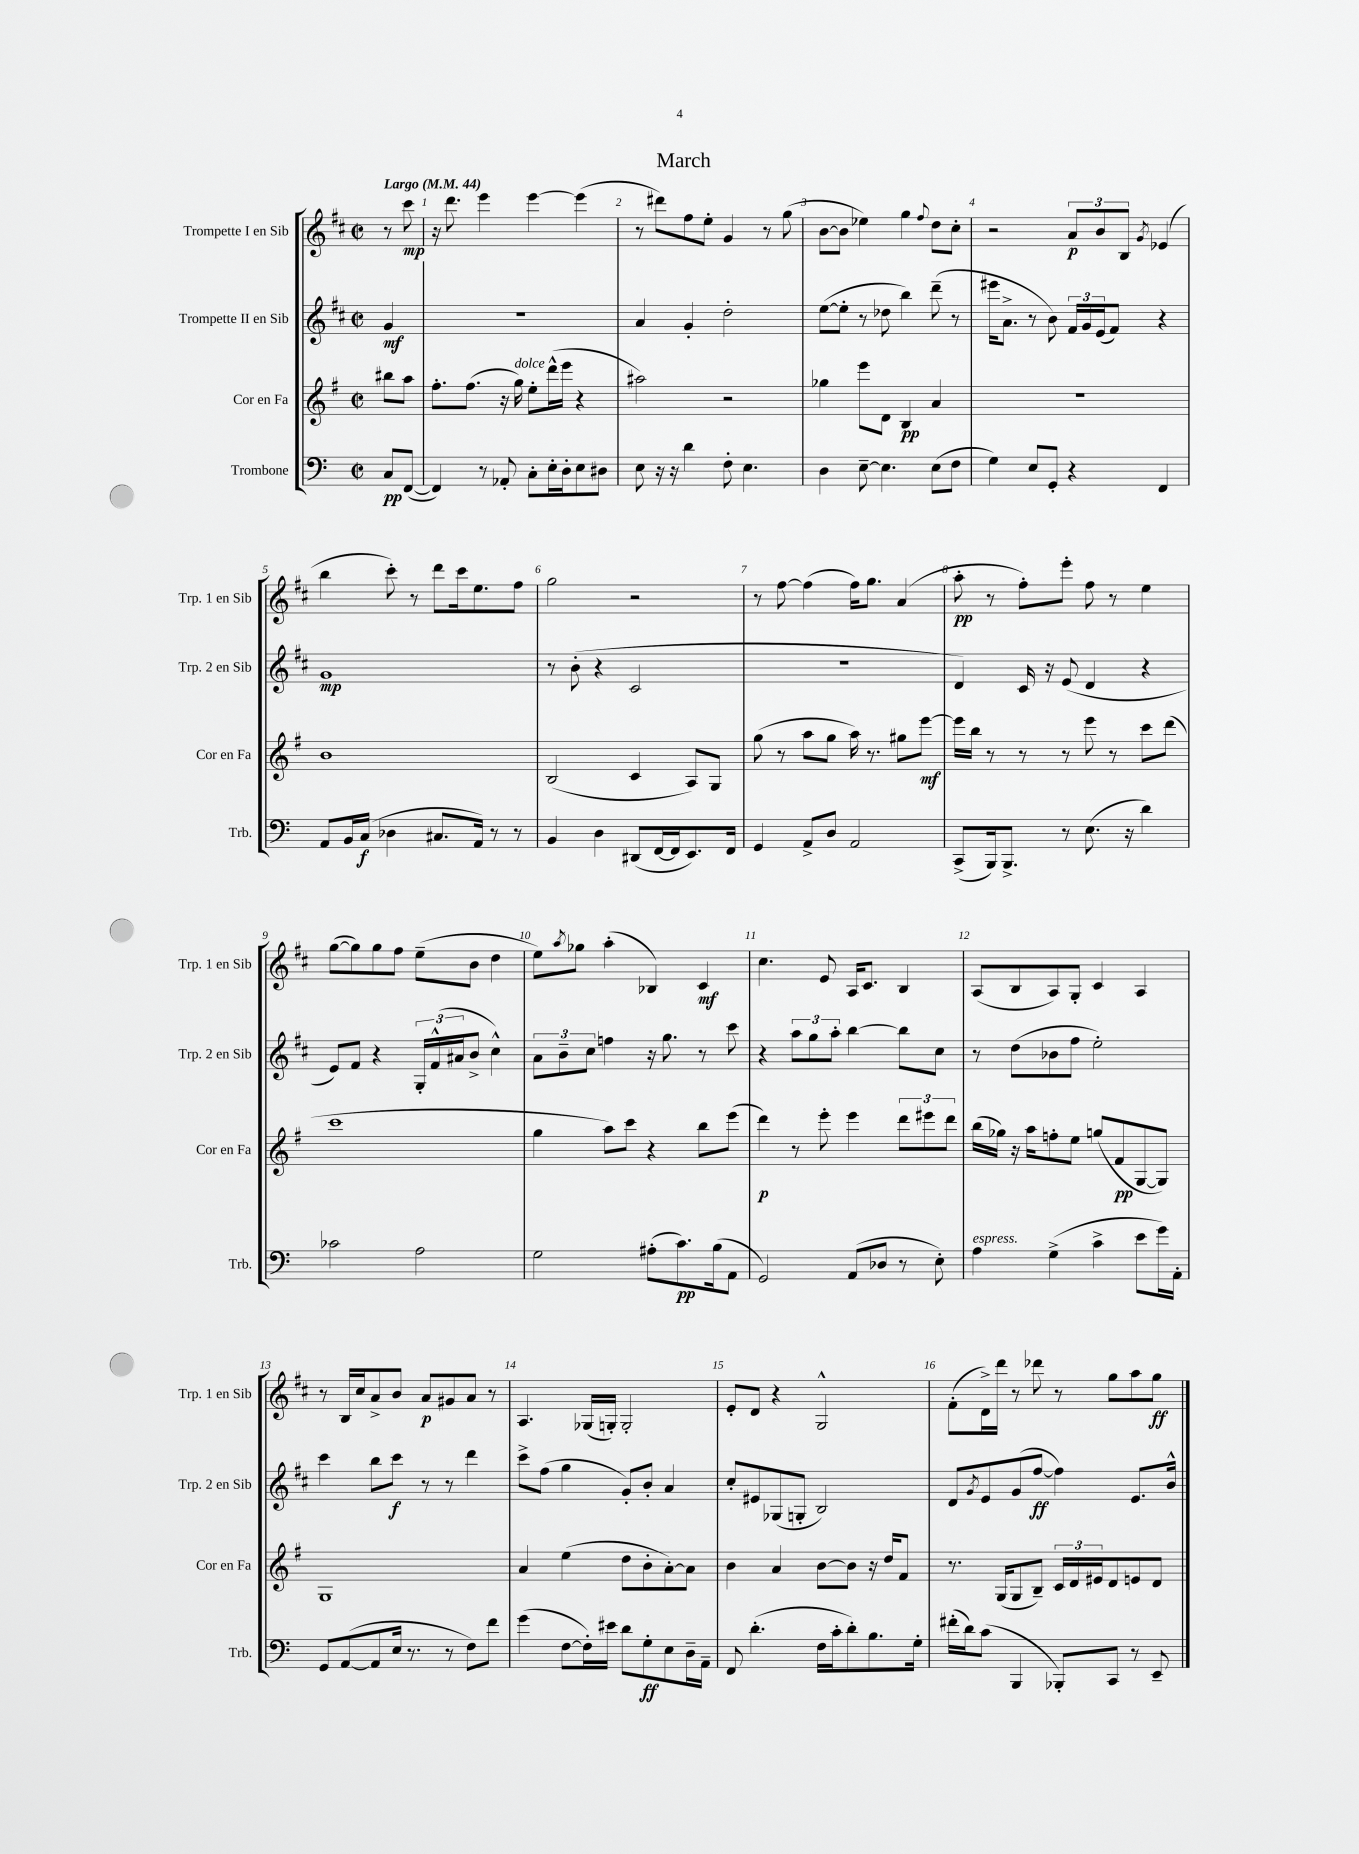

**kern	**dynam	**kern	**dynam	**kern	**dynam	**kern	**dynam
*part4	*part4	*part3	*part3	*part2	*part2	*part1	*part1
*staff4	*staff4	*staff3	*staff3	*staff2	*staff2	*staff1	*staff1
*I"Trombone	*	*I"Cor en Fa	*	*I"Trompette II en Sib	*	*I"Trompette I en Sib	*
*I'Trb.	*	*I'Cor en Fa	*	*I'Trp. 2 en Sib	*	*I'Trp. 1 en Sib	*
*clefF4	*	*clefG2	*	*clefG2	*	*clefG2	*
*k[]	*	*k[f#]	*	*k[f#c#]	*	*k[f#c#]	*
*M2/2	*	*M2/2	*	*M2/2	*	*M2/2	*
*met(c|)	*	*met(c|)	*	*met(c|)	*	*met(c|)	*
*MM44	*	*MM44	*	*MM44	*	*MM44	*
=	=	=	=	=	=	=	=
!	!	!	!	!	!	!LO:TX:a:B:t=Largo	!
8C/L	pp	8bb#X\L	.	4g/	mf	8r	.
([8FF/J	.	8aa\J	.	.	.	8ccc#\	mp
=1	=1	=1	=1	=1	=1	=1	=1
4FF/])	.	8.ff#'\L	.	1r	.	16r	.
.	.	.	.	.	.	8.ddd\	.
.	.	(8.ff#\J	.	.	.	.	.
8r	.	.	.	.	.	4eee\	.
8AA-X'/	.	16r	.	.	.	.	.
!	!	!LO:TX:a:i:t=dolce	!	!	!	!	!
.	.	16gg\)	.	.	.	.	.
8C'\L	.	8ee'\L	.	.	.	[4eee\	.
16E'\L	.	(16ddd^^\L	.	.	.	.	.
16D'\J	.	16eee\JJ	.	.	.	.	.
8E\	.	4r	.	.	.	(4eee\]	.
8D#X\J	.	.	.	.	.	.	.
=2	=2	=2	=2	=2	=2	=2	=2
8E\	.	2aa#X\)	.	4a/	.	8r	.
16r	.	.	.	.	.	8ddd#X\L)	.
16r	.	.	.	.	.	.	.
4d\	.	.	.	4g'/	.	8ff#\	.
.	.	.	.	.	.	8ee'\J	.
8F'\	.	2r	.	2dd'\	.	4g/	.
4.E\	.	.	.	.	.	.	.
.	.	.	.	.	.	8r	.
.	.	.	.	.	.	(8gg\	.
=3	=3	=3	=3	=3	=3	=3	=3
4D\	.	4gg-X\	.	([8ee\L	.	[8b\L	.
.	.	.	.	8ee'\J]	.	8b\J]	.
[8E~\	.	8eee\L	.	8r	.	4ee-X\)	.
4.E\]	.	8d\J	.	8dd-X\	.	.	.
.	.	4B/	pp	4bb\)	.	4gg\	.
.	.	.	.	.	.	8qqff#/	.
(8E\L	.	4a/	.	(8ddd~\	.	8dd\L	.
8F\J	.	.	.	8r	.	8cc#'\J	.
=4	=4	=4	=4	=4	=4	=4	=4
4G\)	.	1r	.	16eee#X\KL	.	2r	.
.	.	.	.	8.a^\J	.	.	.
8E/L	.	.	.	8r	.	.	.
8GG'/J	.	.	.	8b\)	.	.	.
4r	.	.	.	24f#/LL	.	12a/L	p
.	.	.	.	24g/	.	.	.
.	.	.	.	(24e/J	.	12b/	.
.	.	.	.	8f#/J)	.	.	.
.	.	.	.	.	.	12B/J	.
.	.	.	.	.	.	8qg/	.
4FF/	.	.	.	4r	.	(4e-X/	.
!!LO:LB:g=z
=5	=5	=5	=5	=5	=5	=5	=5
8AA/L	.	1b	.	1g	mp	4bb\	.
16BB/L	.	.	.	.	.	.	.
(16C/JJ	f	.	.	.	.	.	.
4D-X\	.	.	.	.	.	8ccc#'\)	.
.	.	.	.	.	.	8r	.
8.C#X/L	.	.	.	.	.	8ddd\L	.
.	.	.	.	.	.	16ccc#\k	.
16AA/Jk)	.	.	.	.	.	8.ee\	.
8r	.	.	.	.	.	.	.
8r	.	.	.	.	.	8ff#\J	.
=6	=6	=6	=6	=6	=6	=6	=6
4BB/	.	(2B/	.	8r	.	2gg\	.
.	.	.	.	(8b'\	.	.	.
4D\	.	.	.	4r	.	.	.
(8DD#X/L	.	4c/	.	2c#/	.	2r	.
[16FF/L	.	.	.	.	.	.	.
16FF/J]	.	.	.	.	.	.	.
8.EE/)	.	8A/L)	.	.	.	.	.
.	.	8G/J	.	.	.	.	.
16FF/Jk	.	.	.	.	.	.	.
=7	=7	=7	=7	=7	=7	=7	=7
4GG/	.	(8gg\	.	1r	.	8r	.
.	.	8r	.	.	.	[8ff#\	.
8AA^/L	.	8aa\L	.	.	.	(4ff#\]	.
8D/J	.	8gg\J	.	.	.	.	.
2AA/	.	16aa\)	.	.	.	16ff#\KL)	.
.	.	8.r	.	.	.	8.gg\J	.
.	.	8gg#X\L	.	.	.	(4a/	.
.	.	[8eee\J	mf	.	.	.	.
=8	=8	=8	=8	=8	=8	=8	=8
(8CC^/L	.	16eee\LL]	.	4d/)	.	8aa'\	pp
.	.	16bb\JJ	.	.	.	.	.
16BBB/k)	.	8r	.	.	.	8r	.
8.BBB^/J	.	.	.	.	.	.	.
.	.	8r	.	16c#/	.	8ff#'\L)	.
.	.	.	.	16r	.	.	.
8r	.	8r	.	(8e/	.	8eee'\J	.
(8.E\	.	8eee\	.	4d/	.	8ff#\	.
.	.	8r	.	.	.	8r	.
16r	.	.	.	.	.	.	.
4d\)	.	8ccc\L	.	4r	.	4ee\	.
.	.	(8ddd\J	.	.	.	.	.
!!LO:LB:g=z
=9	=9	=9	=9	=9	=9	=9	=9
2c-X\	.	1ccc	.	8e/L)	.	([8gg\L	.
.	.	.	.	8f#/J	.	8gg\])	.
.	.	.	.	4r	.	8gg\	.
.	.	.	.	.	.	8ff#\J	.
2A\	.	.	.	24G'/LL	.	(8ee~\L	.
.	.	.	.	(24f#^^/	.	.	.
.	.	.	.	24a#X/J	.	.	.
.	.	.	.	8b^/J	.	8b\J	.
.	.	.	.	4cc#^^\)	.	4dd\	.
=10	=10	=10	=10	=10	=10	=10	=10
2G\	.	4gg\	.	12a\L	.	8ee\L)	.
.	.	.	.	12b~\	.	.	.
.	.	.	.	.	.	8qaa/	.
.	.	.	.	.	.	8gg-X\J	.
.	.	.	.	12cc#\J	.	.	.
.	.	8aa\L)	.	4ffn\	.	(4aa'\	.
.	.	8ccc\J	.	.	.	.	.
(8A#X'\L	.	4r	.	16r	.	4B-X/)	.
.	.	.	.	8.gg\	.	.	.
8.c\)	pp	.	.	.	.	.	.
.	.	8bb\L	.	8r	.	4c#/	mf
(16B\k	.	.	.	.	.	.	.
8AA\J	.	(8eee\J	.	8ccc#\	.	.	.
=11	=11	=11	=11	=11	=11	=11	=11
2GG/)	.	4ddd\)	p	4r	.	4.cc#\	.
.	.	8r	.	12aa\L	.	.	.
.	.	.	.	12gg\	.	.	.
.	.	8eee'\	.	.	.	8e/	.
.	.	.	.	12aa'\J	.	.	.
(8AA/L	.	4eee\	.	[4bb\	.	16A/KL	.
.	.	.	.	.	.	8.c#/J	.
8D-X/J	.	.	.	.	.	.	.
8r	.	12ddd\L	.	8bb\L]	.	4B/	.
.	.	12eee#X\	.	.	.	.	.
8E'\)	.	.	.	8cc#\J	.	.	.
.	.	12ddd\J	.	.	.	.	.
=12	=12	=12	=12	=12	=12	=12	=12
!LO:TX:a:i:t=espress.	!	!	!	!	!	!	!
4A\	.	(16bb\LL	.	8r	.	(8A/L	.
.	.	16gg-X\JJ)	.	.	.	.	.
.	.	16r	.	(8dd\L	.	8B/	.
.	.	16aa\KL	.	.	.	.	.
(4G^\	.	8ffn'\	.	8b-X\	.	8A/)	.
.	.	8ee\J	.	8ff#\J	.	8G'/J	.
4c^\	.	(8ggn/L	.	2ee'\)	.	4c#/	.
.	.	8f#/	pp	.	.	.	.
8e\L	.	[8G/	.	.	.	4A/	.
16g\L)	.	8G/J])	.	.	.	.	.
16AA'\JJ	.	.	.	.	.	.	.
!!LO:LB:g=z
=13	=13	=13	=13	=13	=13	=13	=13
8GG/L	.	1G	.	4ccc#\	.	8r	.
([8AA/	.	.	.	.	.	16B/LL	.
.	.	.	.	.	.	16cc#/J	.
8AA/]	.	.	.	8bb\L	.	8a^/	.
16E/Jk	.	.	.	8ccc#\J	f	8b/J	.
8.r	.	.	.	.	.	.	.
.	.	.	.	8r	.	8a/L	p
8r	.	.	.	8r	.	8g#X/	.
8F\L)	.	.	.	4ddd\	.	8a/J	.
8f\J	.	.	.	.	.	8r	.
=14	=14	=14	=14	=14	=14	=14	=14
(4g\	.	4a/	.	8ccc#^\L	.	4.A/	.
.	.	.	.	(8ff#\J	.	.	.
[8F\L	.	(4ee\	.	4gg\	.	.	.
16F'\L])	.	.	.	.	.	(16G-X/LL	.
16e#X\JJ	.	.	.	.	.	16Gn'/JJ)	.
8d\L	.	8dd\L	.	8g'/L)	.	2G'/	.
8G'\	ff	8b'\	.	8b'/J	.	.	.
8E\	.	[8a'\)	.	4a/	.	.	.
16D~\L	.	8a\J]	.	.	.	.	.
16AA~\JJ	.	.	.	.	.	.	.
=15	=15	=15	=15	=15	=15	=15	=15
8FF/	.	4b\	.	8cc#'/L	.	8e'/L	.
(4.d'\	.	.	.	8e#X/	.	8d/J	.
.	.	4a/	.	(8G-X/	.	4r	.
.	.	.	.	8Gn'/J	.	.	.
16F\LL	.	[8b\L	.	2B/)	.	2G^^/	.
16c'\J	.	.	.	.	.	.	.
8d'\)	.	8b\J]	.	.	.	.	.
8.B\	.	16r	.	.	.	.	.
.	.	16dd/KL	.	.	.	.	.
.	.	8f#/J	.	.	.	.	.
16G'\Jk	.	.	.	.	.	.	.
=16	=16	=16	=16	=16	=16	=16	=16
(16f#X'\LL	.	8.r	.	8d/L	.	(8f#'\L	.
16d\J)	.	.	.	.	.	.	.
.	.	.	.	8qg/	.	.	.
(8c\J	.	.	.	8e/	.	16d^\L)	.
.	.	(16G/KL	.	.	.	16ddd\JJ	.
4BBB/	.	8G/	.	(8g/	.	8r	.
.	.	8B~/J)	.	[8ff#/J	ff	8ddd-X\	.
8BBB-X'/L)	.	24c/LL	.	4ff#\])	.	8r	.
.	.	24d/	.	.	.	.	.
.	.	24e#X/J	.	.	.	.	.
8CC/J	.	8d/	.	.	.	8gg\L	.
8r	.	8en/	.	8.e/L	.	8aa\	.
8EE~/	.	8d/J	.	.	.	8gg\J	ff
.	.	.	.	16b^^/Jk	.	.	.
==	==	==	==	==	==	==	==
*-	*-	*-	*-	*-	*-	*-	*-
